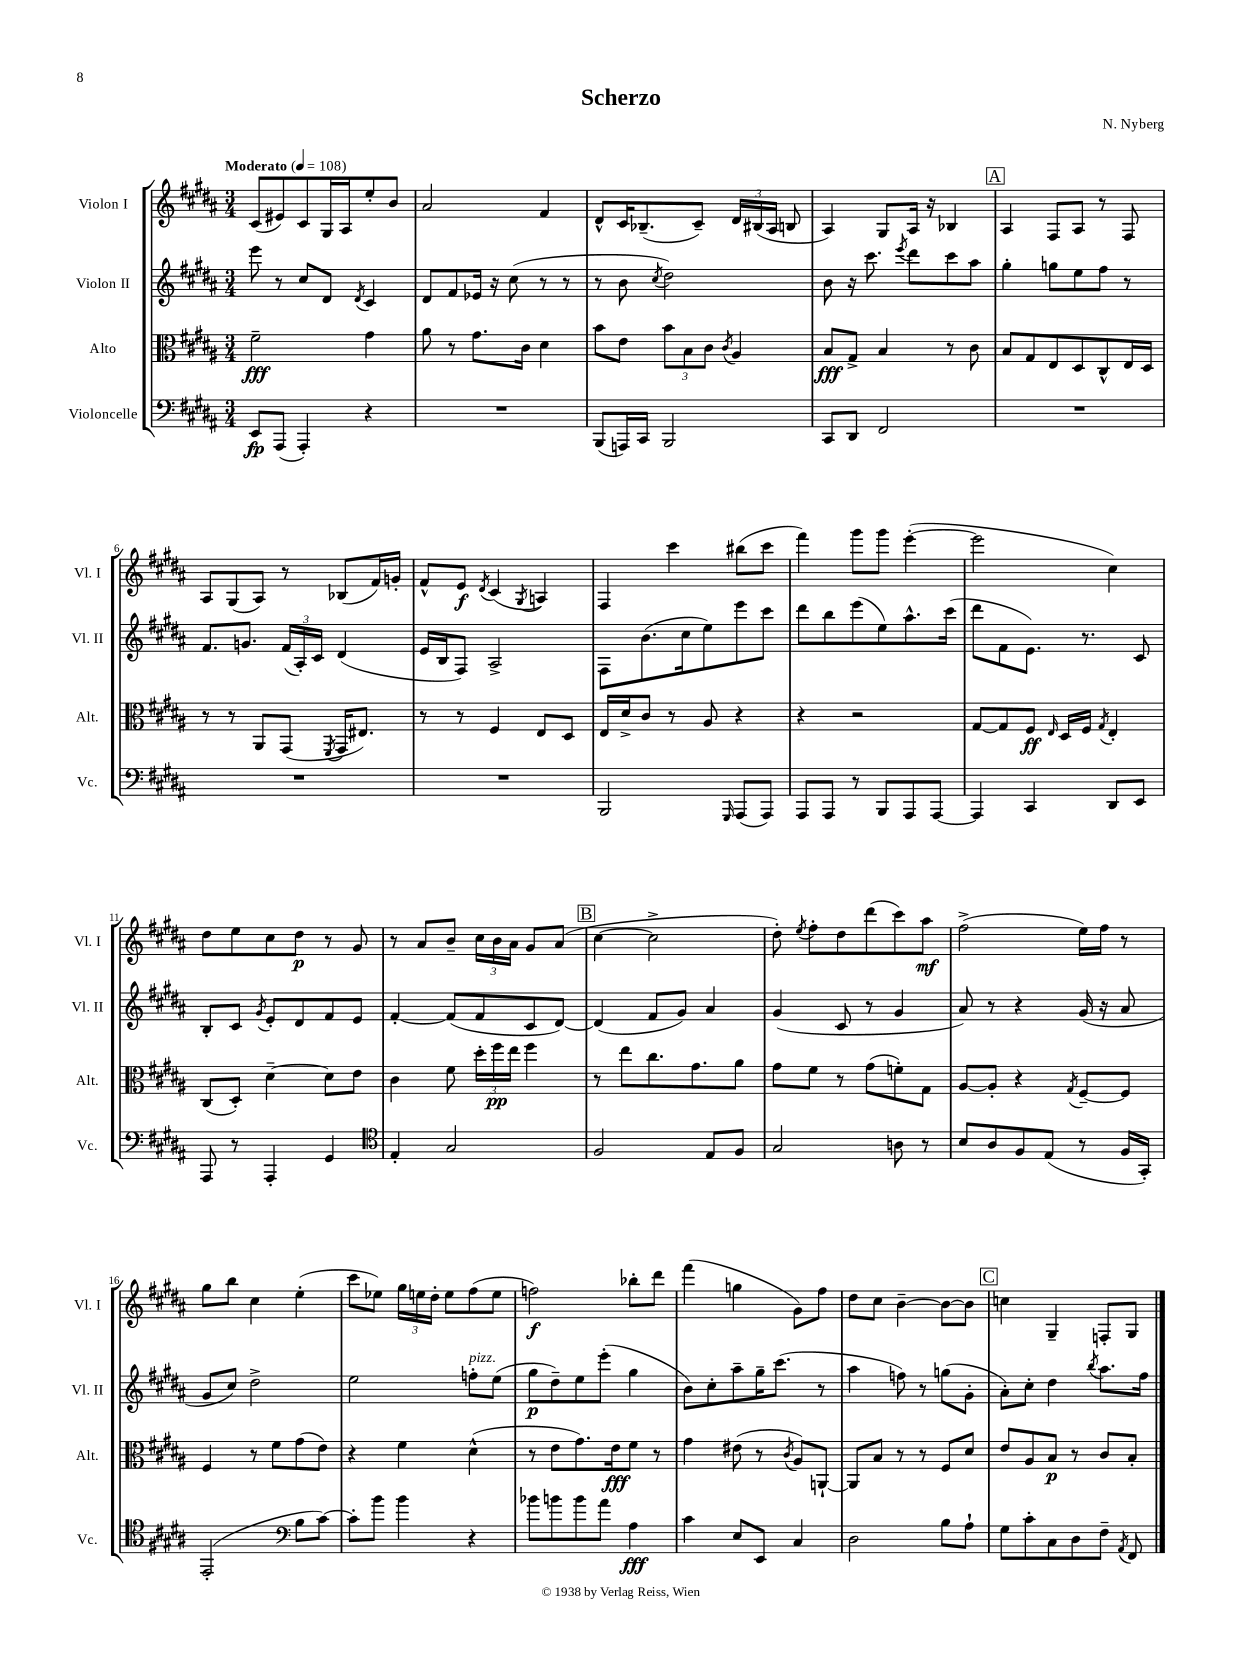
\header { title = "Scherzo" composer = "N. Nyberg" }
<<
\new StaffGroup <<
\new Staff = "s0" \with { instrumentName = "Violon I" shortInstrumentName = "Vl. I" } {
    \clef treble \key b \major \numericTimeSignature \time 3/4 \tempo "Moderato" 4 = 108
    \autoBeamOff cis'8[( eis'8) cis'8 gis16 ais16 e''8-. b'8] |
    ais'2 fis'4 |
    dis'8[-^ cis'16 bes8.--( cis'8]--) \tuplet 3/2 { dis'16[ bis16( ais16] } b8 |
    ais4) gis8[ ais16] r16 bes4 |
    \mark \markup { \box "A" } ais4 fis8[ ais8] r8 fis8 |
    ais8[ gis8( ais8]) r8 bes8[( fis'16) g'16]-. |
    fis'8[-^ e'8]\f \acciaccatura { dis'8 } cis'4( \acciaccatura { gis8 } a4) |
    fis4 cis'''4 bis''8[( cis'''8] |
    fis'''4) gis'''8[ gis'''8] e'''4~-.( |
    e'''2 cis''4) |
    dis''8[ e''8 cis''8 dis''8]\p r8 gis'8 |
    r8 ais'8[ b'8]-- \tuplet 3/2 { cis''16[ b'16 ais'16] } gis'8[ ais'8]( |
    \mark \markup { \box "B" } cis''4~ cis''2-> |
    dis''8-.) \acciaccatura { e''8 } fis''8[-. dis''8 dis'''8( cis'''8) ais''8]\mf |
    fis''2->( e''16[) fis''16] r8 |
    gis''8[ b''8] cis''4 e''4-.( |
    cis'''8[ ees''8]) \tuplet 3/2 { gis''16[ e''16 dis''16]-. } e''8[ fis''8( e''8] |
    f''2\f) bes''8[-. dis'''8] |
    fis'''4( g''4 gis'8[) fis''8] |
    dis''8[ cis''8] b'4~-- b'8[~ b'8] |
    \mark \markup { \box "C" } c''4 gis4-- f8[-. gis8] \bar "|." |
}
\new Staff = "s1" \with { instrumentName = "Violon II" shortInstrumentName = "Vl. II" } {
    \clef treble \key b \major \numericTimeSignature \time 3/4
    \autoBeamOff e'''8 r8 cis''8[ dis'8] \acciaccatura { dis'8 } cis'4 |
    dis'8[ fis'8 ees'16] r16 cis''8( r8 r8 |
    r8 b'8 \acciaccatura { cis''8 } dis''2) |
    b'8 r16 cis'''8. \acciaccatura { e'''8 } dis'''8[ cis'''8 ais''8] |
    \mark \markup { \box "A" } gis''4-. g''8[ e''8 fis''8] r8 |
    fis'8.[ g'8.] \tuplet 3/2 { fis'16[( ais16-.) cis'16] } dis'4( |
    e'16[ b16 fis8]) ais2-> |
    fis8[ b'8.( cis''16 e''8) e'''8 cis'''8] |
    dis'''8[ b''8 e'''8( e''8) ais''8.-^ cis'''16]( |
    dis'''8[ fis'8 e'8.]) r8. cis'8 |
    b8[-. cis'8] \acciaccatura { gis'8 } e'8[-. dis'8 fis'8 e'8] |
    fis'4~-. fis'8[( fis'8 cis'8 dis'8]~) |
    \mark \markup { \box "B" } dis'4( fis'8[ gis'8]) ais'4 |
    gis'4( cis'8 r8 gis'4 |
    ais'8) r8 r4 gis'16( r16 ais'8 |
    gis'8[ cis''8]) dis''2-> |
    e''2 f''8[-.^\markup { \italic "pizz." } e''8]( |
    gis''8[\p dis''8--) e''8 e'''8]-.( gis''4 |
    b'8[) cis''8-. ais''8-- gis''16-- cis'''8.]( r8 |
    ais''4 f''8) r8 g''8[( gis'8]-. |
    \mark \markup { \box "C" } ais'8[-.) cis''8]-. dis''4 \acciaccatura { b''8 } ais''8.[ fis''16] \bar "|." |
}
\new Staff = "s2" \with { instrumentName = "Alto" shortInstrumentName = "Alt." } {
    \clef alto \key b \major \numericTimeSignature \time 3/4
    \autoBeamOff fis'2--\fff gis'4 |
    ais'8 r8 gis'8.[ cis'16] dis'4 |
    b'8[ e'8] \tuplet 3/2 { b'8[ b8 cis'8] } \acciaccatura { cis'8 } ais4 |
    b8[\fff gis8]-> b4 r8 cis'8 |
    \mark \markup { \box "A" } b8[ gis8 e8 dis8 cis8-^ e16 dis16] |
    r8 r8 ais,8[ gis,8]( \acciaccatura { fis,8 } gis,16[ eis8.]) |
    r8 r8 fis4 e8[ dis8] |
    e16[ dis'16-> cis'8] r8 ais8 r4 |
    r4 r2 |
    gis8[~ gis8 fis8]\ff \grace { e16 } dis16[ fis16] \acciaccatura { gis8 } e4-. |
    cis8[( dis8]-.) dis'4~-- dis'8[ e'8] |
    cis'4 fis'8 \tuplet 3/2 { dis''16[-. fis''16\pp e''16] } fis''4 |
    \mark \markup { \box "B" } r8 e''8[ cis''8. gis'8. ais'8] |
    gis'8[ fis'8] r8 gis'8[( f'8-.) gis8] |
    ais8[~ ais8]-. r4 \acciaccatura { gis8 } fis8[~-- fis8] |
    fis4 r8 fis'8[ gis'8( e'8]) |
    r4 fis'4 dis'4-^( |
    r8 e'8[ gis'8.) e'16\fff fis'8] r8 |
    gis'4 eis'8( r8 \acciaccatura { cis'8 } ais8[) a,8]~-! |
    a,8[ b8] r8 r8 fis8[ dis'8] |
    \mark \markup { \box "C" } e'8[ ais8 b8]\p r8 cis'8[ b8]-. \bar "|." |
}
\new Staff = "s3" \with { instrumentName = "Violoncelle" shortInstrumentName = "Vc." } {
    \clef bass \key b \major \numericTimeSignature \time 3/4
    \autoBeamOff e,8[\fp ais,,8]( ais,,4-.) r4 |
    R2. |
    b,,8[( a,,16) cis,16] b,,2 |
    cis,8[ dis,8] fis,2 |
    \mark \markup { \box "A" } R2. |
    R2. |
    R2. |
    b,,2 \grace { gis,,16 } ais,,8[( ais,,8]) |
    ais,,8[ ais,,8] r8 b,,8[ ais,,8 ais,,8]~ |
    ais,,4 cis,4 dis,8[ e,8] |
    ais,,8 r8 ais,,4-. gis,4 |
    \clef tenor e4-. gis2 |
    \mark \markup { \box "B" } fis2 e8[ fis8] |
    gis2 a8 r8 |
    b8[ ais8 fis8 e8]( r8 fis16[ gis,16]-.) |
    e,2-.( \clef bass b8[ cis'8]~) |
    cis'8[-. b'8] b'4 r4 |
    bes'8[ b'8 b'8 ais'8] ais4\fff |
    cis'4 e8[ e,8] cis4 |
    dis2 b8[ ais8]-! |
    \mark \markup { \box "C" } gis8[ cis'8-. cis8 dis8 fis8]-- \acciaccatura { ais,8 } fis,8 \bar "|." |
}
>>
>>
